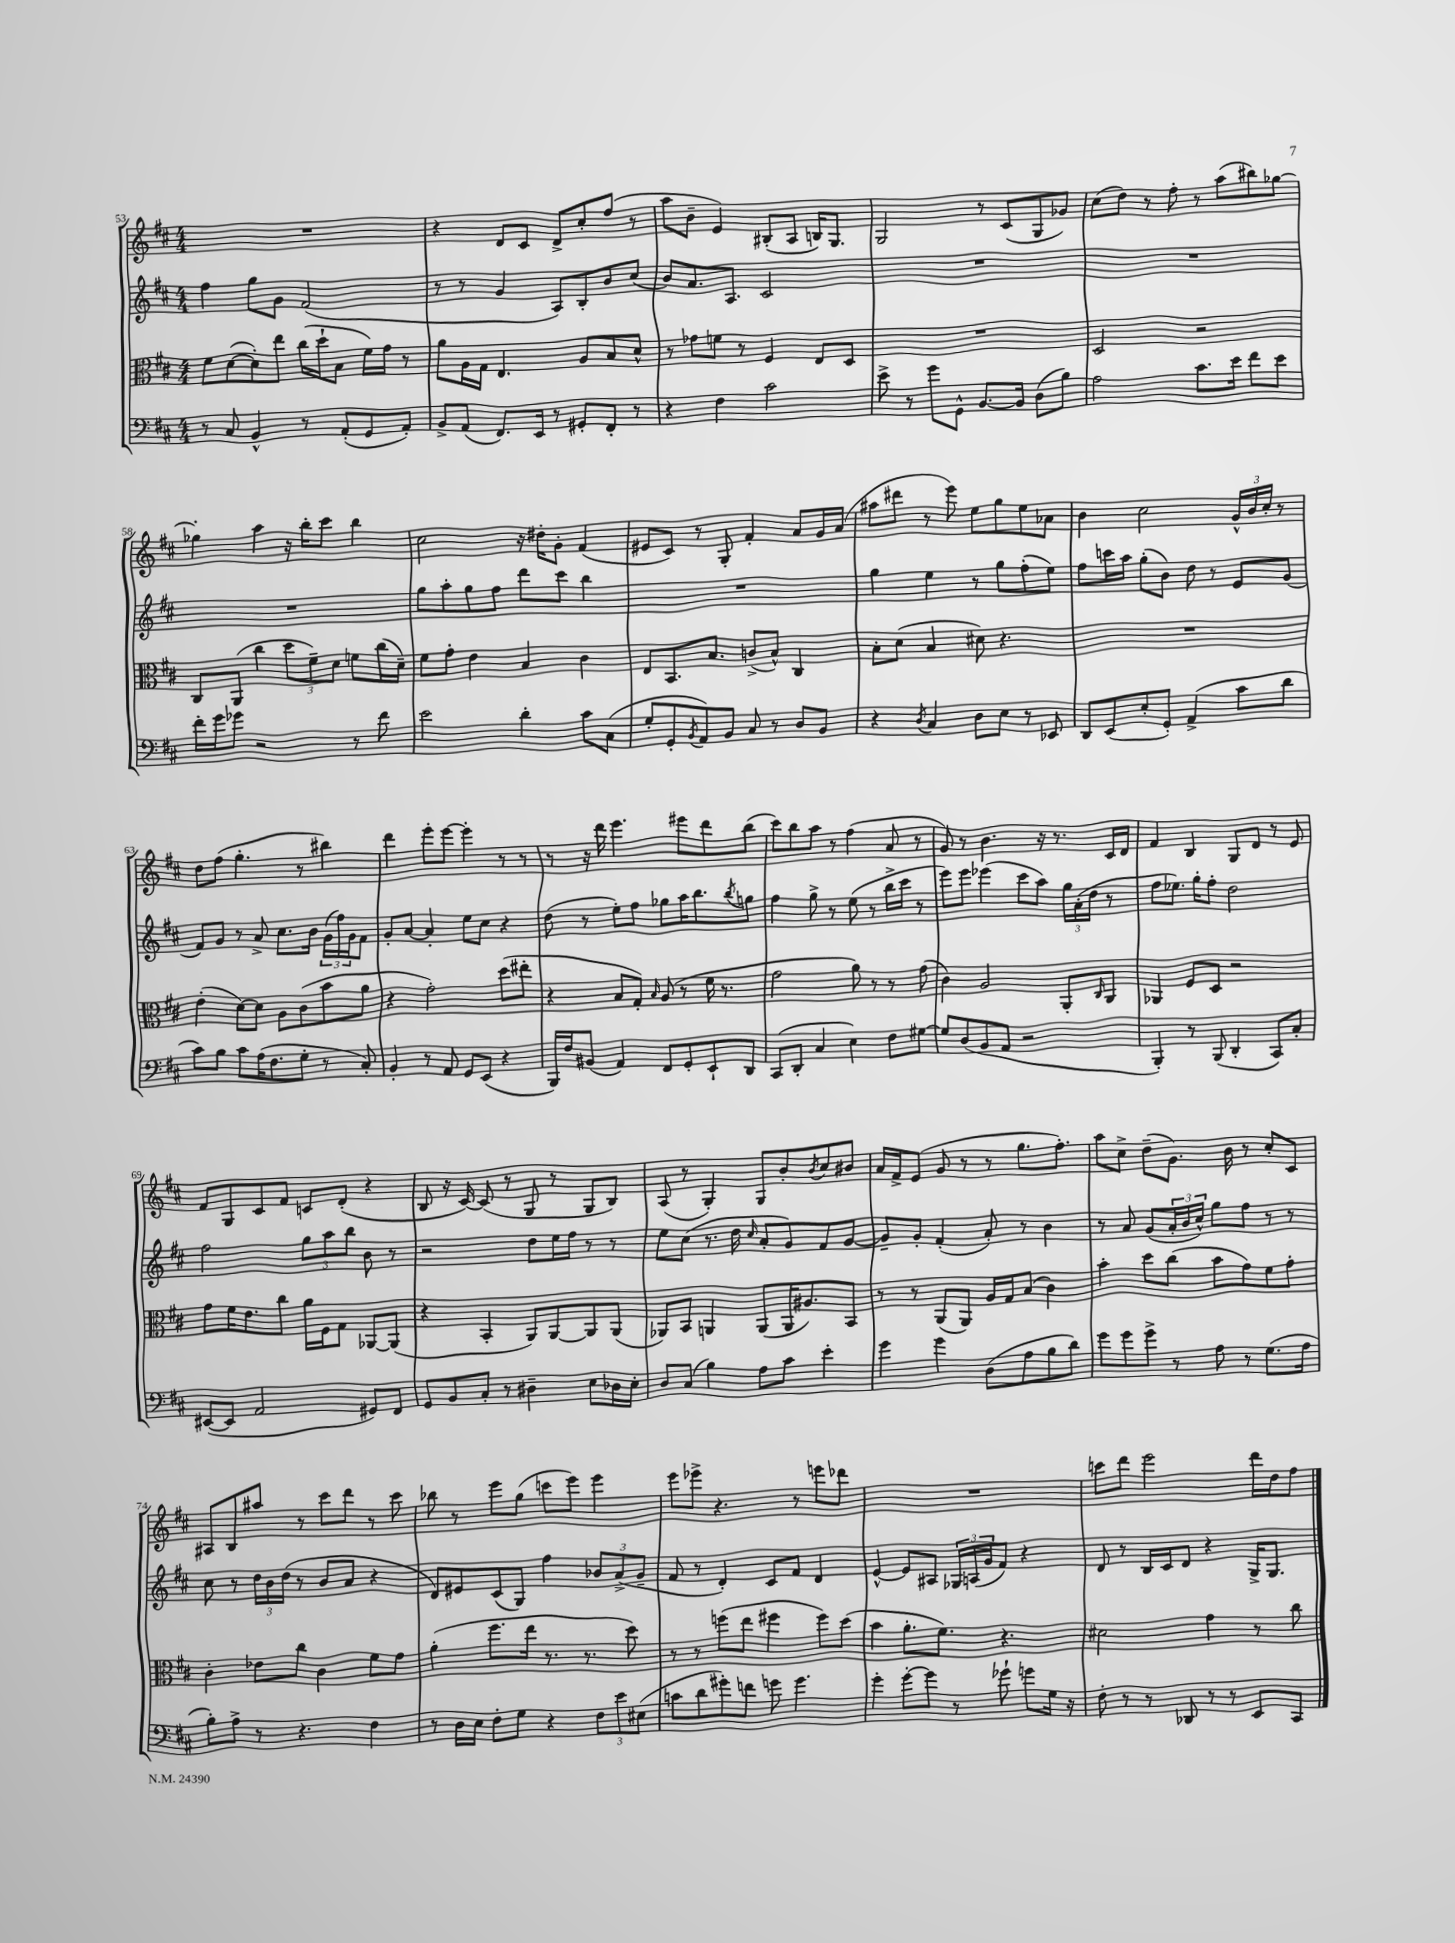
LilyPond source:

<<
\new StaffGroup <<
\new Staff = "s0" {
    \clef treble \key d \major \numericTimeSignature \time 4/4
    R1 |
    r4 d'8 cis'8 d'8-> cis''8-. fis''8( r8 |
    a''8 b'8-- e'4) bis8-.( a8 b16) g8. |
    g2 r8 cis'8( g8 ges'8) |
    cis''8( d''8) r8 fis''8-. r8 a''8( bis''8) ges''8~ |
    ges''4-. a''4 r16 b''16-. cis'''8 b''4 |
    cis''2 r16 dis''16-. g'8-. fis'4( |
    eis'8 cis'8) r8 g8-. fis'4-. a'8 g'16 a'16( |
    ais''8 dis'''8 r8 e'''8) e''8 g''8 e''8 aes'8 |
    b'4 cis''2 \tuplet 3/2 { g'16-^ b'16 cis''16-. } r8 |
    d''8 fis''8( g''4.-. r8 bis''4) |
    d'''4 e'''8-. e'''8~ e'''4-. r8 r8 |
    r8 r16 d'''16 e'''4. eis'''8 d'''8 b''8( |
    cis'''8) b''8 a''8 r8 fis''4( a'8 r8 |
    g'8) r8 b'4. r16 r8. cis'16 d'16 |
    fis'4 b4 g8 d'8 r8 e'8 |
    fis'8 g8 cis'8 fis'8 c'8 d'8-.( r4 |
    b8 r16 cis'16~) cis'8( r8 g8 r8 g8 b8) |
    a8( r8 g4-.) g8 b'8-. \acciaccatura { b'8 } cis''8 bis'8 |
    a'16 fis'16-> e'8( g'8 r8 r8 g''8. fis''8.-.) |
    a''8 cis''8-> d''8--( g'8.) b'16 r8 cis''8-. cis'8 |
    ais8 b8 ais''8 r8 cis'''8 d'''8 r8 cis'''8 |
    bes''8 r8 e'''8 g''8( c'''8 e'''8) e'''4 |
    e'''8 ees'''8-> r4. r8 e'''8 des'''8 |
    R1 |
    c'''8 d'''8 e'''2 d'''16 d''16 fis''8 \bar "|." |
}
\new Staff = "s1" {
    \clef treble \key d \major \numericTimeSignature \time 4/4
    fis''4 g''8 g'8 fis'2( |
    r8 r8 g'4 a8) b8-. b'8 cis''8( |
    b'8) a'8. a8. cis'2 |
    R1 |
    R1 |
    R1 |
    g''8 a''8-. g''8 fis''8 d'''8 cis'''8 b''4 |
    R1 |
    g''4 e''4 r8 g''8 fis''8-.( e''8) |
    fis''8 c'''16 a''16 g''8-.( b'8) d''8 r8 e'8 g'8( |
    fis'8) g'8 r8 a'8-> cis''8. b'16 \tuplet 3/2 { g'16( fis''16) g'16 } fis'8 |
    g'8-. a'8~ a'4-. e''8 cis''8 r4 |
    d''8( r8 e''8-.) fis''8 ges''8 a''16 b''8. \acciaccatura { b''8 } g''8 |
    fis''4 g''8-> r8 e''8( r8 b''16-> cis'''16 r8 |
    e'''8) e'''8 ees'''4( cis'''8 a''8) \tuplet 3/2 { g''16 a'16-.( d''16 } r8 |
    fis''8 ees''8.) g''16-. fis''8-. d''2 |
    fis''2 \tuplet 3/2 { g''8 a''8 b''8 } b'8 r8 |
    r2 d''8 e''16 fis''16 r8 r8 |
    e''8 cis''8( r8. d''16 \grace { cis''16 } a'8-. g'8) fis'8 g'8~ |
    g'8-- g'8-. fis'4-.( a'8-.) r8 b'4 |
    r8 a'8 g'8( \tuplet 3/2 { a'16-. b'16 cis''16-^) } g''8 fis''8 r8 r8 |
    cis''8 r8 \tuplet 3/2 { d''16 b'16 d''16( } r8 b'8 a'8 r4 |
    d'8) eis'8 cis'8( g8) fis''4 \tuplet 3/2 { bes'8 a'8->( g'8-- } |
    fis'8 r8 d'4-.) cis'8 fis'8 d'4 |
    e'4~-^ e'8 ais8 \tuplet 3/2 { ges16 a16( g'16 } fis'8) r4 |
    d'8 r8 b16 cis'16 d'8 r4 g16-> g8. \bar "|." |
}
\new Staff = "s2" {
    \clef alto \key d \major \numericTimeSignature \time 4/4
    fis'8 d'8~( d'8-.) e''8 cis''16( d''16-! b8 fis'16) g'16 r8 |
    a'8 a16 g16 e4. a8 b8 d'8-^ |
    r8 ges'8 f'8 r8 fis4 e8 d8 |
    R1 |
    d2 r2 |
    cis8 a,8( cis''4 \tuplet 3/2 { d''8 fis'8--) d'8 } f'8 cis''16( d'16--) |
    fis'8 g'8-. e'4 b4 cis'4 |
    e8 b,8. b8. c'8->( b8-^) cis4 |
    b8-. d'8( b4 dis'8) r4. |
    R1 |
    e'4-.( d'8~) d'8 a8 cis'8( b'8 a'8 |
    r4 g'2-.) d''8( eis''8-. |
    r4 b8 g8-.) \grace { b16 } a8( r8 fis'16 r8. |
    g'2 a'8) r8 r8 g'8( |
    cis'4) a2 a,8-. \grace { cis16 } a,8 |
    aes,4 fis8 d8 r2 |
    g'8 fis'16 e'8. cis''8 a'16 fis16 g8 aes,8~ aes,8( |
    r4 b,4-. a,8) a,8~ a,8 a,8( |
    aes,8) b,8 a,4 a,8( a,16 ais8.) b,8 |
    r8 r8 a,8( a,8) a16 g16 b8( cis'4) |
    b'4-. d''8 cis''8( b'8 g'8) fis'8 g'8-. |
    cis'4-. ees'8 cis''8 cis'4 fis'8 g'8 |
    a'4-.( fis''8. e''16 r8. r8. d''8) |
    r8 r8 f''8( e''8 fis''4 fis''8) d''8( |
    b'4 a'8.-. fis'8.) r4. |
    dis'2 g'4 r8 cis''8 \bar "|." |
}
\new Staff = "s3" {
    \clef bass \key d \major \numericTimeSignature \time 4/4
    r8 cis8 b,4-^ r8 a,8-.( g,8 a,8-.) |
    b,8-> a,8( fis,8.) e,16 r8 gis,8-. fis,8-. r8 |
    r4 fis4 cis'2 |
    e'8-> r8 g'8 g,8-^ b,8.~ b,16 d8( b8) |
    a2 cis'8. e'16 fis'8 e'8 |
    fis'16-. g'16 ges'8 r2 r8 fis'8 |
    e'2 d'4-. cis'8 cis8( |
    g8-. g,8-. \acciaccatura { b,8 } a,8) b,8 cis8 r8 d8 b,8 |
    r4 \acciaccatura { d8 } cis4 d8 e8 r8 ees,8 |
    d,8 e,8( e8-. g,8-.) a,4->( cis'8 d'8 |
    cis'8) b8 cis'8 a16( fis8. g8-. r8 cis8-.) |
    b,4-. r8 a,8 g,8 e,8( r4 |
    b,,16) fis16 bis,8( a,4) fis,8 g,8-. e,8-! d,8 |
    cis,8( d,8-. cis4 e4) fis8 gis8~ |
    gis8 d8( b,8 a,8 r2 |
    b,,4-.) r8 b,,8( d,4-. cis,8) cis8-. |
    eis,8~( eis,8 a,2 gis,8) fis,8 |
    g,8 b,8 cis8-. r8 dis4-- e8 des16 e16-. |
    d8 cis8( b4) a8 cis'8 e'4-. |
    g'4 g'4 d8( a8 b8 d'8) |
    g'8 g'8 g'8-> r8 a8 r8 g8.( a16 |
    b8-.) a8-> r8 r4. fis4 |
    r8 d16 e16 fis8-. g8 r4 \tuplet 3/2 { fis8 e'8 eis8( } |
    c'8 d'8 gis'8-.) f'8 g'8 g'4. |
    g'4-. g'8~-. g'8 r8 ges'8-! g'8 g16 r16 |
    fis8-. r8 r8 des,8 r8 r8 e,8 cis,8 \bar "|." |
}
>>
>>
\layout { \context { \Score currentBarNumber = #53 } }
